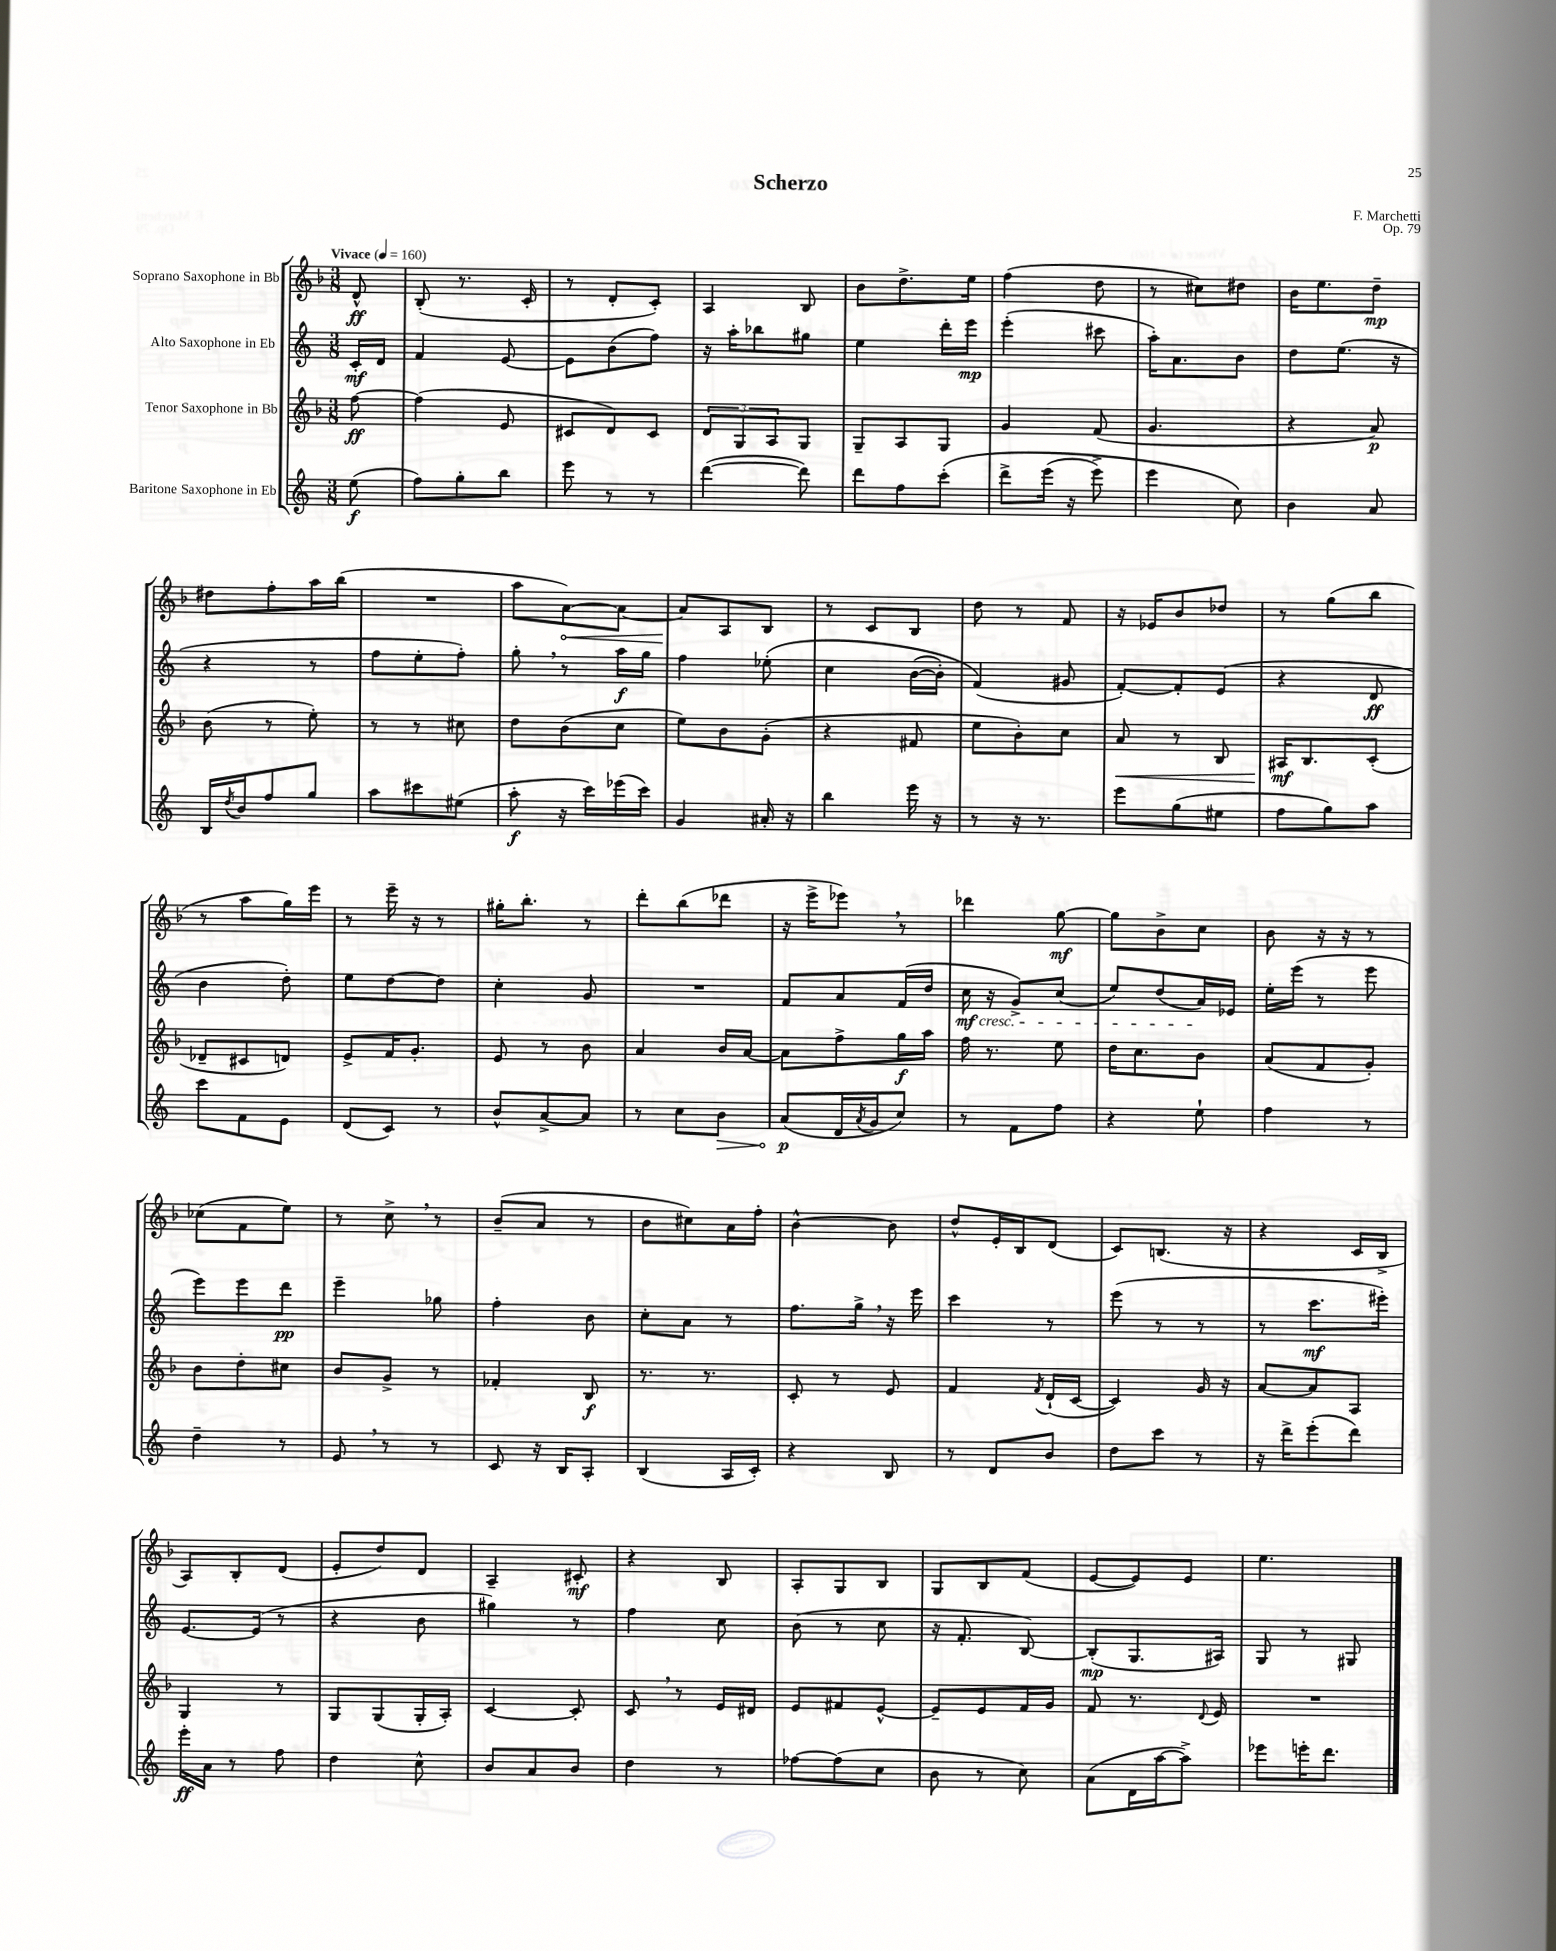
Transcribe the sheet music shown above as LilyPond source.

\header { title = "Scherzo" composer = "F. Marchetti" opus = "Op. 79" }
<<
\new StaffGroup <<
\new Staff = "s0" \with { instrumentName = "Soprano Saxophone in Bb" } {
    \clef treble \key f \major \numericTimeSignature \time 3/8 \partial 8 \tempo "Vivace" 4 = 160
    d'8-^\ff |
    bes8-.( r8. c'16-. |
    r8 d'8-. c'8-.) |
    a4 bes8 |
    bes'8 d''8.-> e''16 |
    f''4( d''8 |
    r8 cis''8) dis''8 |
    bes'16 e''8. d''8--\mp |
    dis''8 f''8-. a''16 bes''16( |
    R4. |
    a''8 \once \override Hairpin.circled-tip = ##t a'8~\<) a'8~ |
    a'8\! a8 bes8 |
    r8 c'8 bes8 |
    d''8 r8 f'8 |
    r16 ees'16 bes'8 des''8 |
    r8 g''8( bes''8 |
    r8 a''8 g''16) e'''16 |
    r8 e'''16-- r16 r8 |
    gis''16-. bes''8.-. r8 |
    d'''8-. bes''8( des'''8 |
    r16 e'''16-> ees'''8) \breathe r8 |
    des'''4 g''8~\mf |
    g''8 bes'8-> c''8 |
    bes'8 r16 r16 r8 |
    ces''8( f'8 e''8) |
    r8 c''8-> \breathe r8 |
    bes'8--( a'8 r8 |
    bes'8 cis''8) a'16 f''16-. |
    bes'4~-^ bes'8 |
    d''8-^ e'16-. bes16 d'8( |
    c'8) b8.( r16 |
    r4 c'16 bes16-> |
    a8) bes8-. d'8( |
    e'8-. d''8) d'8 |
    a4-- cis'8-.\mf |
    r4 bes8 |
    a8-. g8 bes8 |
    g8 bes8 f'8( |
    e'8~ e'8) e'8 |
    e''4. \bar "|." |
}
\new Staff = "s1" \with { instrumentName = "Alto Saxophone in Eb" } {
    \clef treble \key c \major \numericTimeSignature \time 3/8 \partial 8
    c'16-.\mf d'16 |
    f'4 e'8~ |
    e'8 b'8( f''8) |
    r16 a''16-. bes''8 gis''8 |
    e''4 d'''16-. e'''16\mp |
    e'''4-.( cis'''8 |
    a''16-.) a'8. b'8 |
    d''8 e''8.( r16 |
    r4 r8 |
    f''8 e''8-. f''8-.) |
    g''8-. \breathe r8 a''16\f g''16 |
    f''4 ees''8-.\( |
    c''4 b'16~( b'16-.) |
    f'4(\) gis'8 |
    f'8~-.) f'8-. e'8( |
    r4 d'8\ff |
    b'4 d''8-.) |
    e''8 d''8~ d''8 |
    c''4-. g'8 |
    R4. |
    f'8 a'8 f'16( d''16 |
    c''16\mf\cresc r16 g'8->) c''8( |
    e''8) d''8( a'16\!) ees'16 |
    e''16-. e'''16( r8 e'''8 |
    e'''8) e'''8 d'''8\pp |
    e'''4-- ges''8 |
    f''4-. b'8 |
    c''8-. a'8 r8 |
    f''8. g''16-> \breathe r16 e'''16 |
    c'''4 r8 |
    e'''8( r8 r8 |
    r8 c'''8.\mf eis'''16-.) |
    e'8.~ e'16( r8 |
    r4 b'8 |
    gis''4) r8 |
    f''4 c''8 |
    b'8( r8 c''8 |
    r16 f'8.-. b8~) |
    b8-.\mp( g8. ais16) |
    g8 r8 gis8 \bar "|." |
}
\new Staff = "s2" \with { instrumentName = "Tenor Saxophone in Bb" } {
    \clef treble \key f \major \numericTimeSignature \time 3/8 \partial 8
    f''8~\ff |
    f''4( e'8 |
    cis'8 d'8) cis'8 |
    \tuplet 3/2 { d'8 g8 a8 } g8 |
    g8-- a8 g8 |
    g'4 f'8( |
    g'4. |
    r4 a'8\p) |
    bes'8( r8 e''8-.) |
    r8 r8 cis''8 |
    d''8 bes'8( c''8 |
    e''8) bes'8 g'8-.( |
    r4 fis'8 |
    e''8 bes'8-.) c''8 |
    a'8\< r8 bes8 |
    ais16\mf\! bes8. c'8-.( |
    des'8-- cis'8 d'8) |
    e'8-> f'16 g'8.-. |
    e'8 r8 bes'8 |
    a'4 bes'16 a'16~ |
    a'8 f''8-> g''16\f a''16 |
    f''16 r8. e''8 |
    d''16 c''8. bes'8 |
    a'8( f'8 g'8-.) |
    bes'8 d''8-. cis''8 |
    bes'8 g'8-> r8 |
    fes'4-. bes8\f |
    r8. r8. |
    c'8-. r8 e'8 |
    f'4 \acciaccatura { f'8 } d'16-!( c'16~ |
    c'4) g'16 r16 |
    a'8~ a'8 a8 |
    g4 r8 |
    g8 g8( g16-. a16-.) |
    c'4~ c'8-. |
    c'8 \breathe r8 e'16 dis'16 |
    e'8 fis'8 e'8~-^ |
    e'8-- e'8 f'16 g'16 |
    f'8 r8. \appoggiatura { d'8 } e'16 |
    R4. \bar "|." |
}
\new Staff = "s3" \with { instrumentName = "Baritone Saxophone in Eb" } {
    \clef treble \key c \major \numericTimeSignature \time 3/8 \partial 8
    e''8\f( |
    f''8) g''8-. b''8 |
    e'''8 r8 r8 |
    d'''4~( d'''8) |
    d'''8 f''8 c'''8-.\( |
    d'''8-> e'''16( r16 e'''8->) |
    e'''4 c''8\) |
    b'4 a'8 |
    b16 \acciaccatura { d''8 } b'16 f''8 g''8 |
    a''8 cis'''8 eis''8( |
    a''8-.\f r16 c'''16) ees'''16( c'''16) |
    g'4 ais'16-. r16 |
    b''4 e'''16 r16 |
    r8 r16 r8. |
    e'''8 g''8( eis''8 |
    f''8 g''8) a''8 |
    c'''8 f'8 e'8 |
    d'8( c'8) r8 |
    b'8-^ a'8~-> a'8 |
    r8 c''8 \once \override Hairpin.circled-tip = ##t b'8\> |
    a'8\p\!( d'16 \acciaccatura { a'8 } g'16 c''8) |
    r8 f'8 f''8 |
    r4 e''8-! |
    f''4 r8 |
    d''4-- r8 |
    e'8 \breathe r8 r8 |
    c'8 r16 b16 a8-. |
    b4( a16 c'16-.) |
    r4 b8 |
    r8 d'8 b'8 |
    d''8 c'''8 r8 |
    r16 d'''16-> e'''8-.( d'''8) |
    e'''16-.\ff a'16 r8 f''8 |
    d''4 c''8-^ |
    b'8 a'8 b'8 |
    d''4 r8 |
    fes''8~ fes''8( c''8 |
    b'8 r8 c''8) |
    a'8( d'16 a''16~ a''8->) |
    ees'''8 e'''16-. d'''8. \bar "|." |
}
>>
>>
\layout { \context { \Score \remove "Bar_number_engraver" } }
